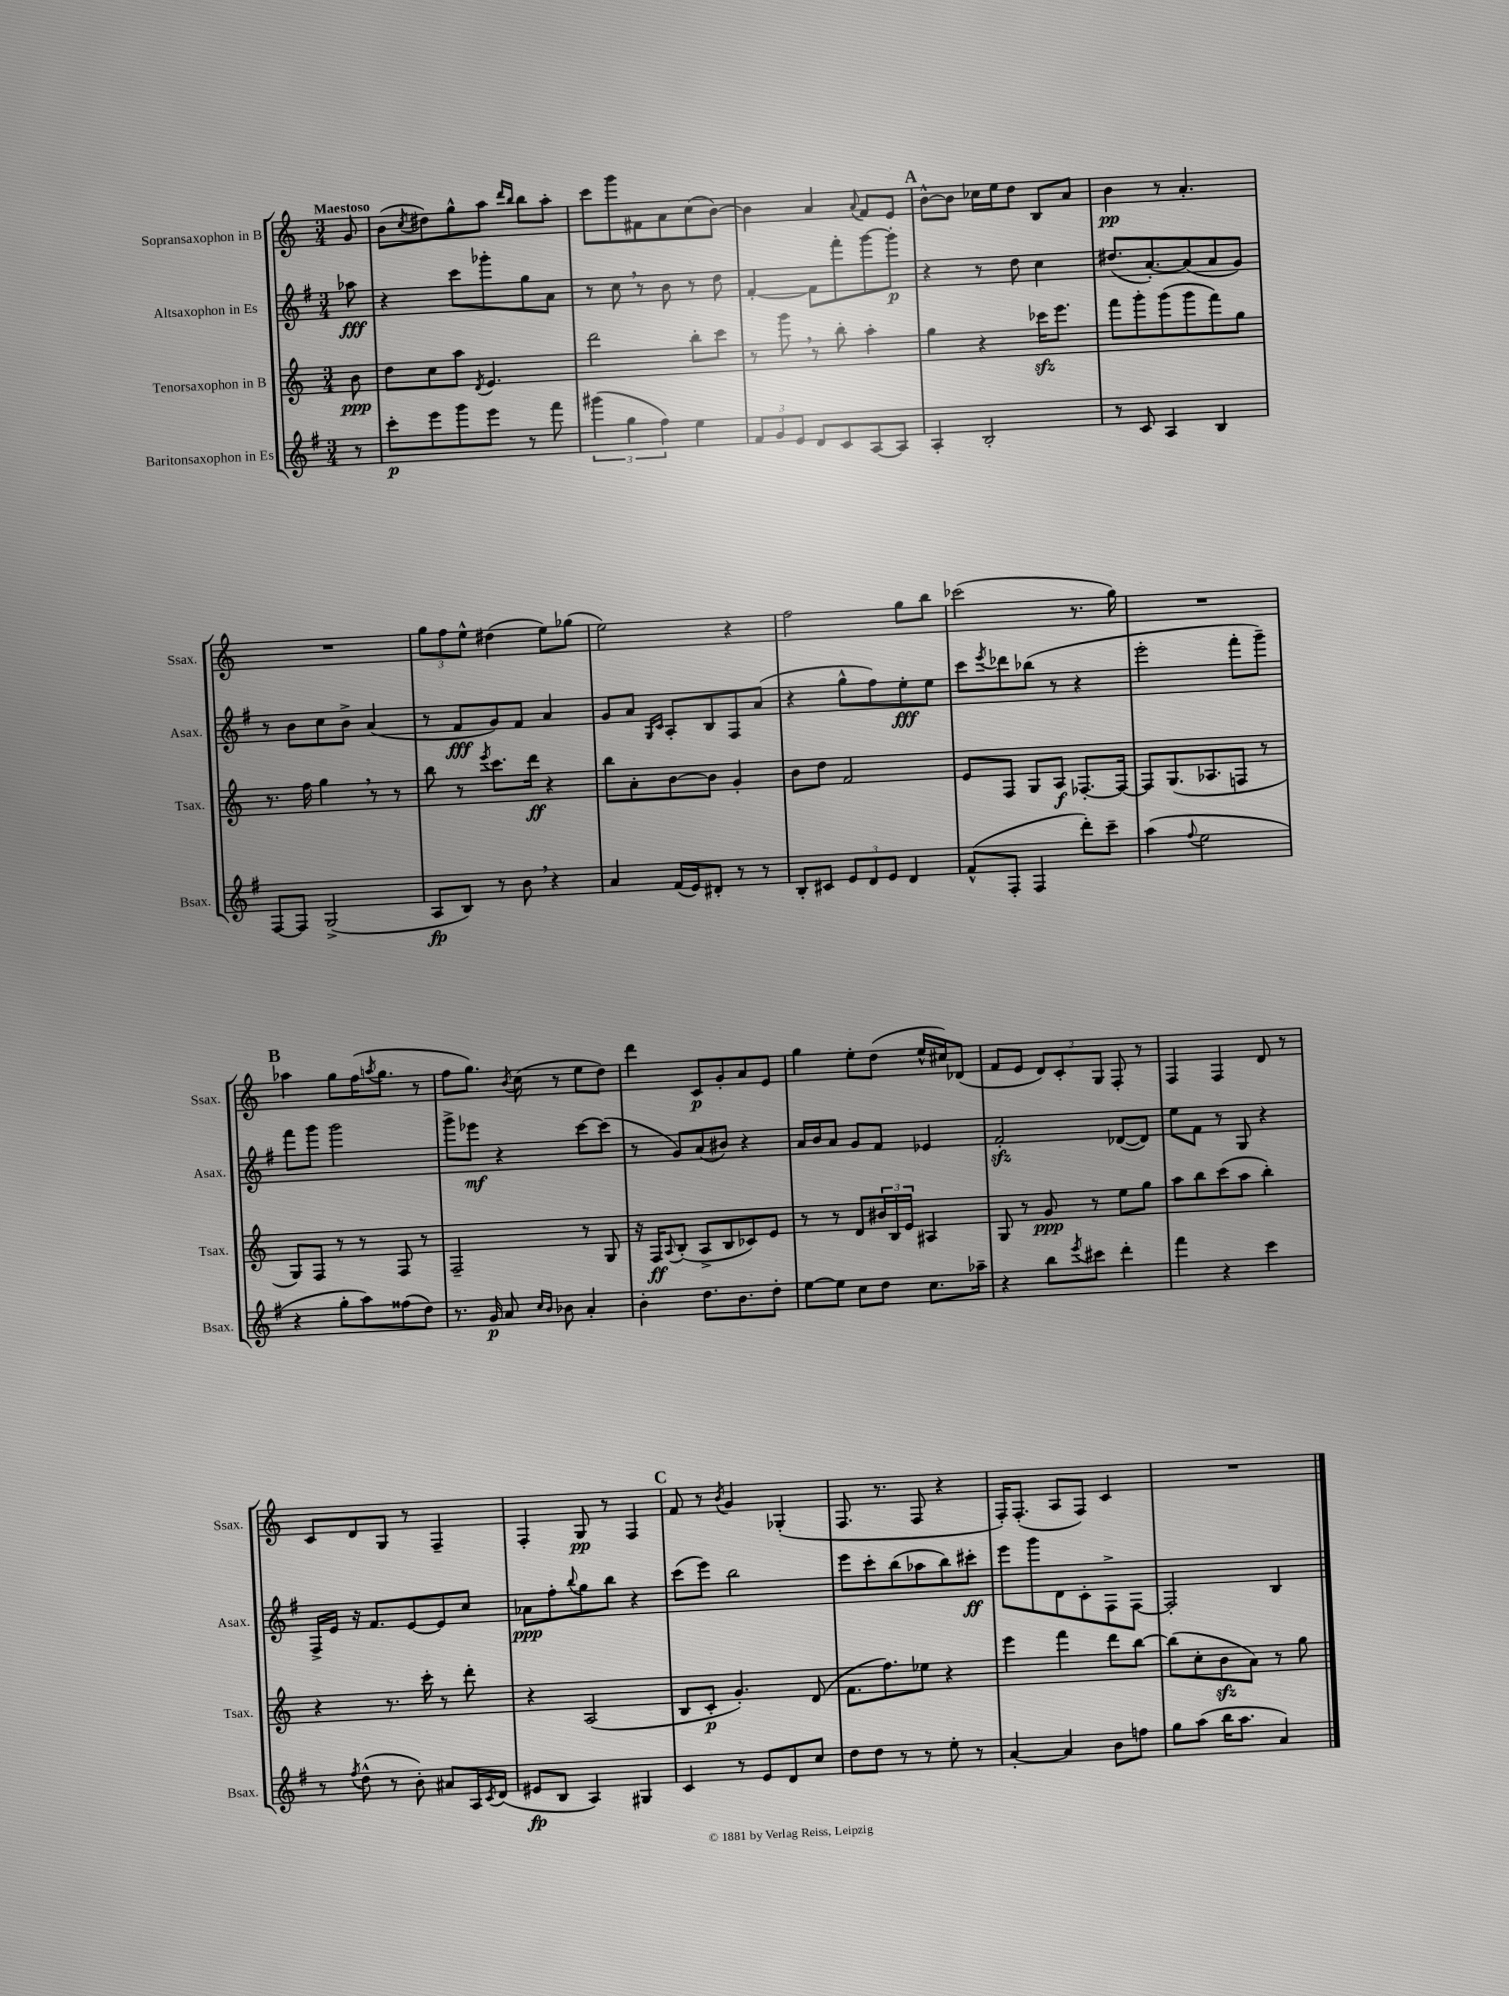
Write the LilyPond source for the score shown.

<<
\new StaffGroup <<
\new Staff = "s0" \with { instrumentName = "Sopransaxophon in B" shortInstrumentName = "Ssax." } {
    \clef treble \key c \major \numericTimeSignature \time 3/4 \partial 8 \tempo "Maestoso"
    g'8 |
    b'8( \acciaccatura { c''8 } dis''8) g''8-^ a''8 \grace { d'''16 b''16 } b''8 a''8-. |
    c'''8 g'''8 fis'8 a'8 c''8( b'8~) |
    b'4 a'4 \appoggiatura { a'8 } f'8 e'8 |
    \mark \markup { \bold "A" } b'8~-^ b'8 ces''16 e''16 d''8 b8 a'8 |
    b'4\pp r8 a'4.-. |
    R2. |
    \tuplet 3/2 { g''8 f''8 e''8-^ } dis''4( e''8) ges''8( |
    e''2) r4 |
    f''2 g''8 b''8 |
    ces'''2( r8. g''16) |
    R2. |
    \mark \markup { \bold "B" } aes''4 g''8 f''16( \acciaccatura { a''8 } g''8. r8 |
    f''8 g''8.) \acciaccatura { b'8 } c''16( r8 e''8 d''8) |
    d'''4 c'8\p g'8-. a'8 e'8 |
    g''4 e''8-. d''8( e''16-^ cis''16) des'8( |
    f'8 e'8 \tuplet 3/2 { d'8) c'8-. g8 } f8-. r8 |
    f4 f4 d'8 r8 |
    c'8 d'8 g8 r8 f4-- |
    f4-. g8\pp r8 f4 |
    \mark \markup { \bold "C" } f'8 r8 \acciaccatura { b'8 } g'4 ges4-.( |
    f8. r8. f8 r4 |
    f16-.) f8.-.( a8 f8) c'4 |
    R2. \bar "|." |
}
\new Staff = "s1" \with { instrumentName = "Altsaxophon in Es" shortInstrumentName = "Asax." } {
    \clef treble \key g \major \numericTimeSignature \time 3/4 \partial 8
    aes''8\fff |
    r4 c'''8 ges'''8-. g''8 a'8 |
    r8 c''8 \breathe r8 b'8 r8 d''8 |
    fis'4~-. fis'8 fis'''8-. g'''8~ g'''8-.\p |
    \mark \markup { \bold "A" } r4 r8 d''8 c''4 |
    dis''8.( a'8.~-.) a'8( a'8 g'8) |
    r8 b'8 c''8 b'8-> a'4( |
    r8 fis'8\fff g'8) fis'8 a'4 |
    g'8 a'8 \grace { g16 c'16 } a8-. b8 fis8 a'8( |
    r4 g''8-^ fis''8) e''8-.\fff e''8 |
    c'''8 \acciaccatura { e'''8 } des'''8 bes''8( r8 r4 |
    e'''2-. fis'''8-. g'''8--) |
    \mark \markup { \bold "B" } fis'''8 g'''8 g'''2 |
    g'''8-> ees'''8\mf r4 c'''8~ c'''8( |
    r8 g'8) a'8( bis'8) r4 |
    a'16 b'16 a'8 g'8 fis'8 ees'4 |
    fis'2-.\sfz des'8~( des'8) |
    e''8 fis'8 r8 g8 r4 |
    fis16-> e'16 r16 fis'8. e'8~ e'8 c''8 |
    aes'8\ppp fis''8-. \appoggiatura { b''8 } g''8 b''8 r4 |
    \mark \markup { \bold "C" } c'''8( e'''8) b''2 |
    e'''8 c'''8-. b''8( aes''8 b''8) cis'''8-.\ff |
    e'''8 g'''8 d'8 c'8-. fis8-> fis8~ |
    fis2-. b4 \bar "|." |
}
\new Staff = "s2" \with { instrumentName = "Tenorsaxophon in B" shortInstrumentName = "Tsax." } {
    \clef treble \key c \major \numericTimeSignature \time 3/4 \partial 8
    b'8\ppp |
    d''8 c''8 a''8 \acciaccatura { d'8 } e'4. |
    d'''2 b''8-. c'''8 |
    r8 g'''8 \breathe r8 b''8-. a''4-. |
    \mark \markup { \bold "A" } g''4 r4 ces'''16\sfz e'''8. |
    f'''8 g'''8-. g'''8( g'''8 f'''8) g''8 |
    r8. f''16 g''4 \breathe r8 r8 |
    b''8 r8 \acciaccatura { e'''8 } c'''8. d'''16\ff r4 |
    b''8 a'8-. b'8~ b'8 g'4-. |
    b'8 d''8 f'2 |
    e'8 f8 g8 a8\f fes8.~-. fes16~ |
    fes8 g8.( aes8. f8 r8 |
    \mark \markup { \bold "B" } g8) f8 r8 r8 f8 r8 |
    f2-- r8 g8 |
    r16 f16\ff \appoggiatura { a8 } b8-.( a8-> b8 ces'8) e'8 |
    r8 r8 d'8 \tuplet 3/2 { bis'16 b16 e'16 } ais4 |
    g8 r8 g'8\ppp r8 e''8 g''8 |
    a''8 b''8 c'''8( a''8 b''4-.) |
    r4 r8. c'''16-. r8 d'''8-. |
    r4 a2( |
    \mark \markup { \bold "C" } b8 c'8-.\p g'4.-.) d'8( |
    f'8. f''8.) ees''8 r4 |
    e'''4 f'''4 d'''8 b''8~ |
    b''8( c''8-. b'8\sfz a'8) r8 g''8 \bar "|." |
}
\new Staff = "s3" \with { instrumentName = "Baritonsaxophon in Es" shortInstrumentName = "Bsax." } {
    \clef treble \key g \major \numericTimeSignature \time 3/4 \partial 8
    r8 |
    c'''8-.\p e'''8 g'''8 e'''8 r8 fis'''8 |
    \tuplet 3/2 { gis'''4( g''4 fis''4) } e''4 |
    \tuplet 3/2 { fis'8 g'8 e'8 } d'8 c'8 a8~ a8 |
    \mark \markup { \bold "A" } a4-. b2-. |
    r8 c'8 a4 b4 |
    fis8~ fis8 g2->( |
    a8\fp b8) r8 b'8 \breathe r4 |
    a'4 fis'16( e'16) dis'8-. r8 r8 |
    b8-. cis'8 \tuplet 3/2 { e'8 d'8 e'8 } d'4 |
    fis'8-^( fis8-. fis4 d'''8-.) c'''8-- |
    a''4( \appoggiatura { fis''8 } e''2 |
    \mark \markup { \bold "B" } r4 g''8-. a''8) fisis''8( d''8) |
    r8. g'16\p a'8 \grace { c''16 b'16 } bes'8 a'4-. |
    b'4-. d''8. b'8. d''8-. |
    e''8~ e''8 c''8 d''8 c''8. aes''16-- |
    r4 b''8 \acciaccatura { e'''8 } cis'''8 d'''4-. |
    fis'''4 r4 c'''4 |
    r8 \acciaccatura { fis''8 } d''8-^( r8 b'8-.) ais'8 a16 \acciaccatura { c'8 } d'16( |
    eis'8\fp b8 a4) gis4 |
    \mark \markup { \bold "C" } c'4 r8 e'8 d'8 c''8 |
    d''8 d''8 r8 r8 e''8-. r8 |
    a'4~-. a'4 b'8 f''8 |
    g''8 a''8( b''16 a''8. a'4) \bar "|." |
}
>>
>>
\layout { \context { \Score \remove "Bar_number_engraver" } }
